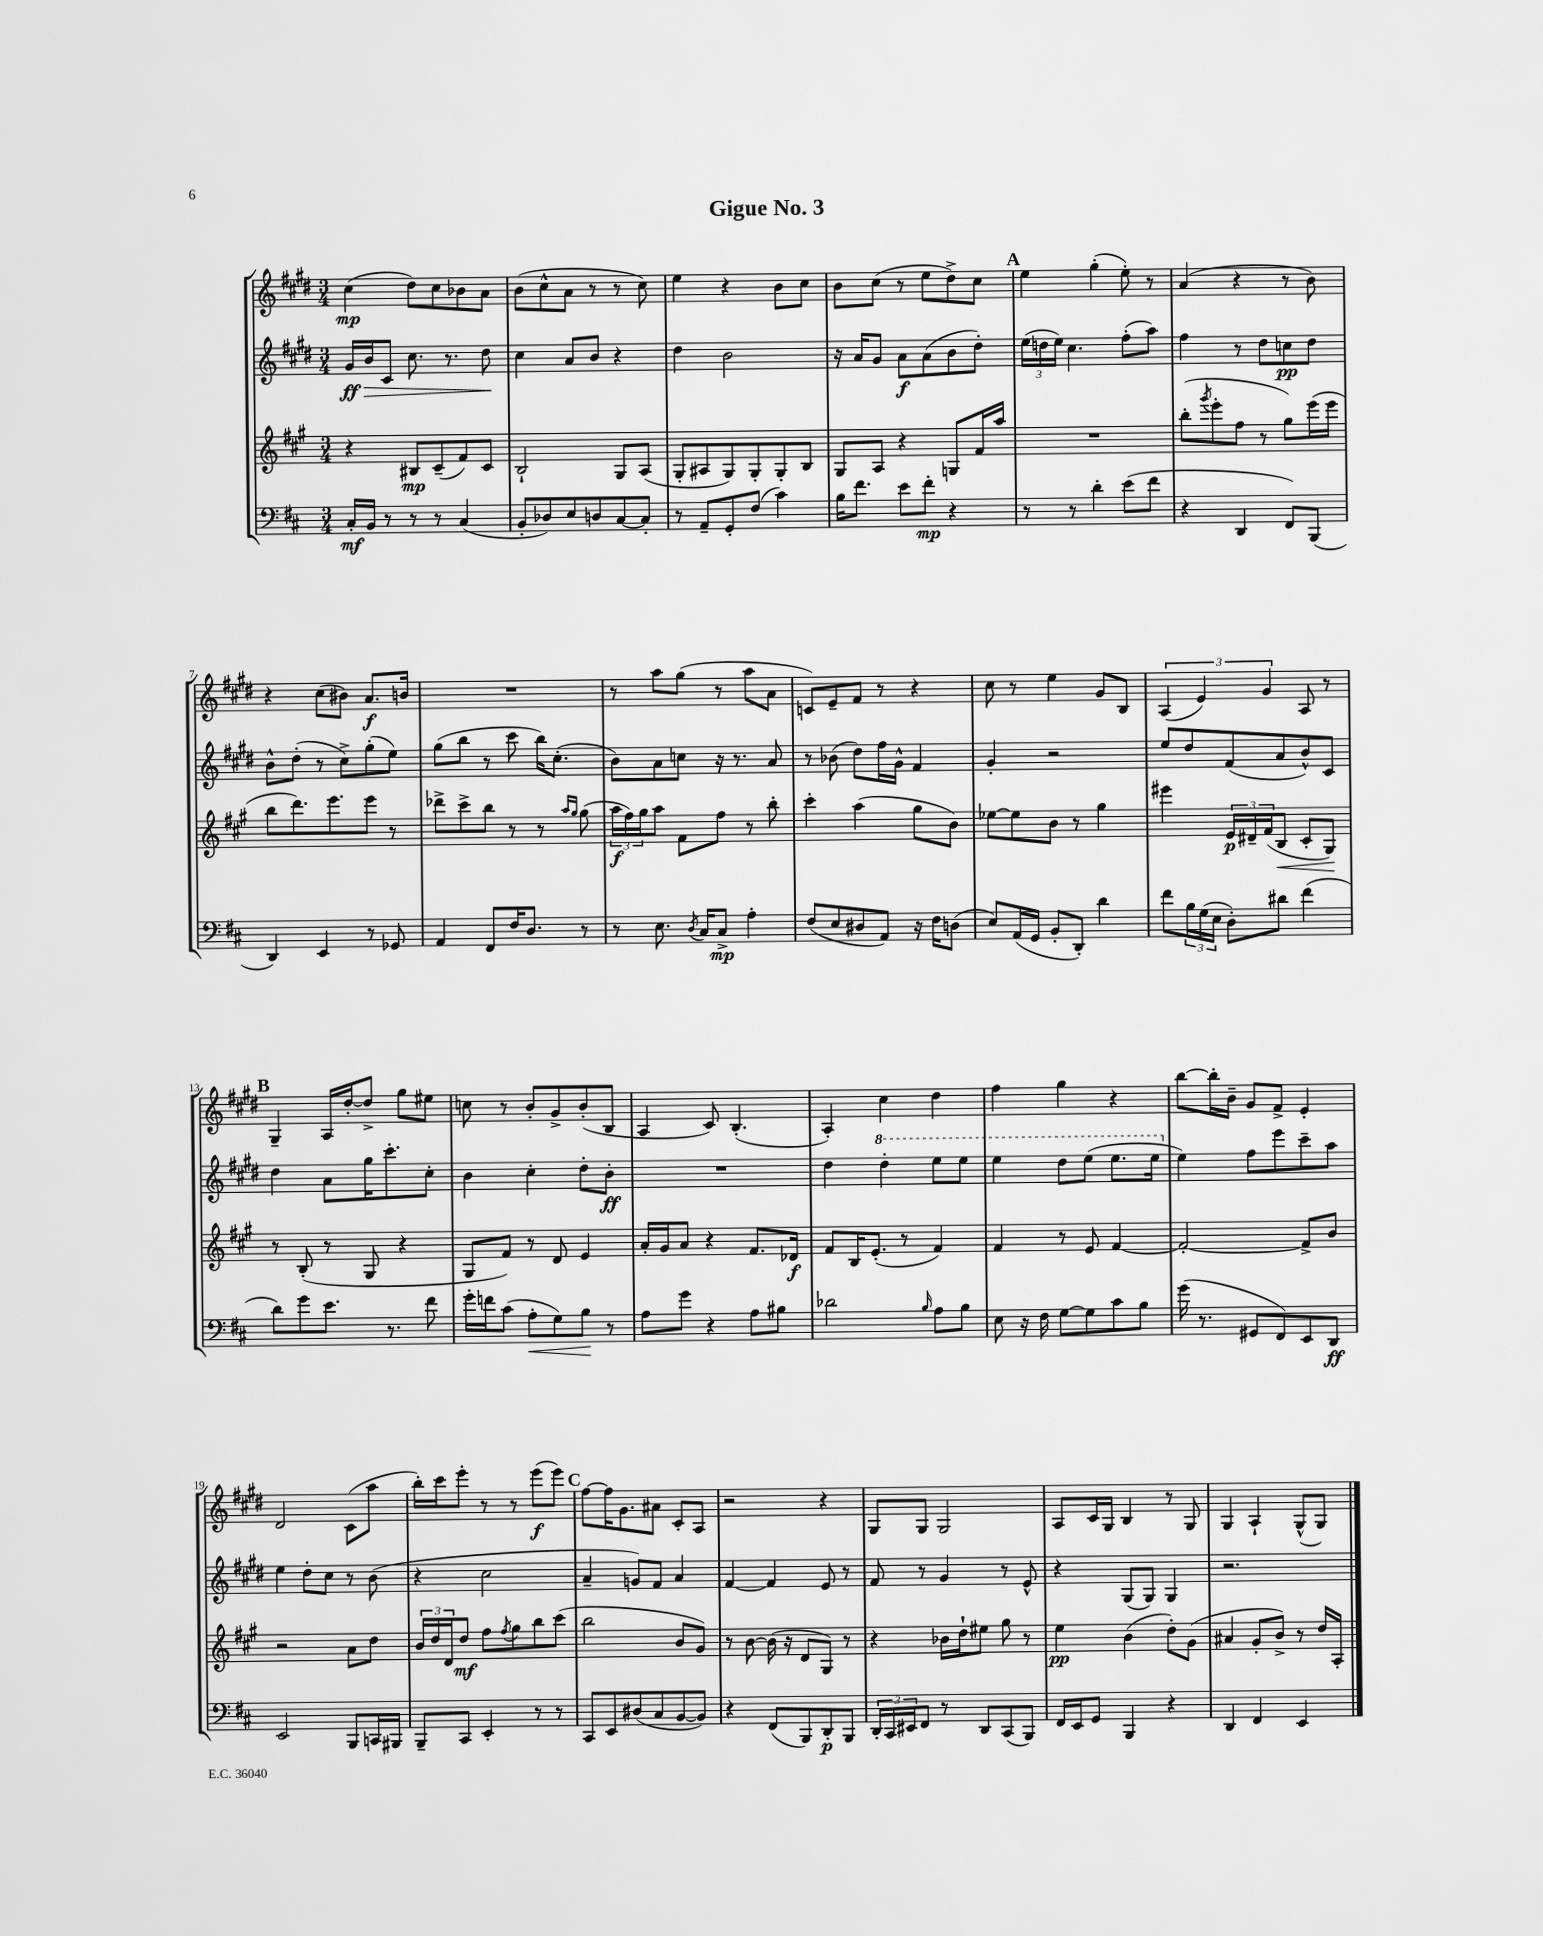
\header { title = "Gigue No. 3" }
<<
\new StaffGroup <<
\new Staff = "s0" {
    \clef treble \key e \major \numericTimeSignature \time 3/4
    cis''4\mp( dis''8) cis''8 bes'8 a'8 |
    b'8( cis''8-^ a'8 r8 r8 cis''8) |
    e''4 r4 b'8 cis''8 |
    b'8 cis''8( r8 e''8 dis''8->) cis''8 |
    \mark \markup { \bold "A" } e''4 gis''4-.( e''8-.) r8 |
    a'4( r4 r8 b'8) |
    r4 cis''8( bis'8) a'8.\f b'16 |
    R2. |
    r8 a''8 gis''8( r8 a''8 a'8 |
    c'8) e'8-- fis'8 r8 r4 |
    cis''8 r8 e''4 gis'8 b8 |
    \tuplet 3/2 { a4( e'4) gis'4 } a8 r8 |
    \mark \markup { \bold "B" } gis4-- a16 dis''16~-. dis''8-> gis''8 eis''8 |
    c''8 r8 b'8-. gis'8-> b'8-.( b8 |
    a4 cis'8) b4.-.( |
    a4-.) cis''4 dis''4 |
    fis''4 gis''4 r4 |
    b''8~ b''16-. b'16-- gis'8 fis'8-> e'4-. |
    dis'2 cis'8( a''8 |
    b''16-.) cis'''16 e'''8-. r8 r8 e'''8\f( e'''8) |
    \mark \markup { \bold "C" } fis''8~ fis''16 gis'8. ais'8 cis'8-. a8 |
    r2 r4 |
    gis8 gis8 gis2 |
    a8 cis'16 gis16 b4 r8 gis8 |
    gis4 a4-! gis8-^( gis8) \bar "|." |
}
\new Staff = "s1" {
    \clef treble \key e \major \numericTimeSignature \time 3/4
    gis'16\ff\> b'16 cis'8 cis''8. r8. dis''8\! |
    cis''4 a'8 b'8 r4 |
    dis''4 b'2 |
    r16 a'16 gis'8 a'8\f a'8( b'8 dis''8-.) |
    \mark \markup { \bold "A" } \tuplet 3/2 { e''16( d''16 e''16) } cis''4. fis''8-.( a''8) |
    fis''4 r8 dis''8 c''8\pp dis''8 |
    b'8-^ dis''8-.( r8 cis''8->) gis''8-.( e''8) |
    gis''8( b''8 r8 cis'''8 b''16) cis''8.-.( |
    b'8) a'8 c''8 r16 r8. a'8 |
    r8 bes'8( dis''8) fis''16 gis'16-^ fis'4 |
    gis'4-. r2 |
    e''8 dis''8 fis'8( a'8 b'8-^) cis'8 |
    \mark \markup { \bold "B" } dis''4 a'8 gis''16 cis'''8.-. cis''8-. |
    b'4 cis''4-. dis''8-. b'8-.\ff |
    R2. |
    dis''4 \ottava #1 dis'''4-. e'''8 e'''8 |
    e'''4 dis'''8 e'''8( e'''8. e'''16 \ottava #0 |
    e''4) fis''8 e'''8 cis'''8-- a''8 |
    e''4 dis''8-. cis''8 r8 b'8( |
    r4 cis''2 |
    \mark \markup { \bold "C" } a'4-- g'8) fis'8 a'4 |
    fis'4~ fis'4 e'8 r8 |
    fis'8 r8 gis'4 r8 e'8-^ |
    r4 gis8( gis8) gis4 |
    r2. \bar "|." |
}
\new Staff = "s2" {
    \clef treble \key a \major \numericTimeSignature \time 3/4
    r4 bis8\mp cis'8--( fis'8) cis'8 |
    b2-! gis8 a8( |
    gis8-. ais8 gis8) gis8-. gis8-. b8 |
    gis8 a8 r4 g8 fis'16 a''16 |
    \mark \markup { \bold "A" } R2. |
    b''8-.( \acciaccatura { gis'''8 } e'''8-. fis''8 r8 gis''8) e'''16( e'''16 |
    b''8 d'''8.) e'''8. e'''8 r8 |
    des'''8-> cis'''8-> b''8 r8 r8 \grace { a''16 gis''16 } gis''8( |
    \tuplet 3/2 { a''16\f fis''16) gis''16 } a''8 fis'8 fis''8 r8 b''8-. |
    cis'''4-. a''4( gis''8 b'8) |
    ees''8~ ees''8 b'8 r8 gis''4 |
    eis'''4 \tuplet 3/2 { e'16\p dis'16-- fis'16( } b8\< cis'8-. gis8\!) |
    \mark \markup { \bold "B" } r8 b8-.( r8 gis8 r4 |
    gis8 fis'8) r8 d'8 e'4 |
    a'16-. gis'16 a'8 r4 fis'8. des'16\f |
    fis'8 b16 e'8.-.( r8 fis'4) |
    fis'4 r8 e'8 fis'4~ |
    fis'2~-. fis'8-> b'8 |
    r2 a'8 d''8 |
    \tuplet 3/2 { b'16 d''16 d'16 } d''8\mf fis''8 \acciaccatura { fis''8 } gis''8 b''8 cis'''8( |
    \mark \markup { \bold "C" } b''2 b'8 gis'8) |
    r8 b'8~ b'16( r16 d'8 gis8) r8 |
    r4 bes'16 d''16-! eis''8 gis''8 r8 |
    e''4\pp b'4( d''8-.) gis'8( |
    ais'4 gis'8-. b'8->) r8 d''16 a16-. \bar "|." |
}
\new Staff = "s3" {
    \clef bass \key d \major \numericTimeSignature \time 3/4
    cis16-.\mf b,16 r8 r8 r8 cis4( |
    b,8-. des8) e8 d8 cis8~ cis8-. |
    r8 a,8-- g,8-. fis8( cis'4) |
    b16 fis'8. e'8 fis'8-.\mp r4 |
    \mark \markup { \bold "A" } r8 r8 d'4-. e'8( fis'8 |
    r4 d,4 fis,8) b,,8( |
    d,4) e,4 r8 ges,8 |
    a,4 fis,8 fis16 d8. r8 |
    r8 e8. \acciaccatura { d8 } cis16 cis8->\mp a4-. |
    fis8( e8 dis8 a,8) r16 fis16 d8( |
    e8) a,16( g,16 b,8-. d,8-.) d'4 |
    fis'8 \tuplet 3/2 { b16 g16( e16 } d8-.) dis'8 fis'4( |
    \mark \markup { \bold "B" } d'8) g'8 e'8. r8. fis'8 |
    g'16-. f'16 cis'8( a8-.\< g8) b8\! r8 |
    a8 g'8 r4 a8 bis8 |
    des'2 \grace { b16 } a8 b8 |
    e8 r16 fis16 g8~ g8 cis'8 b8 |
    g'16( r8. gis,8 fis,8) e,8 d,8\ff |
    e,2 b,,8 c,16 bis,,16 |
    b,,8-- cis,8 e,4-. r8 r8 |
    \mark \markup { \bold "C" } cis,8 e,8 dis8( cis8 b,8~ b,8) |
    r4 fis,8( b,,8) d,8-.\p b,,8 |
    \tuplet 3/2 { d,16-. cis,16 eis,16 } fis,8 r8 d,8 cis,8( b,,8) |
    fis,16 e,16 g,8 b,,4 r4 |
    d,4 fis,4 e,4 \bar "|." |
}
>>
>>
